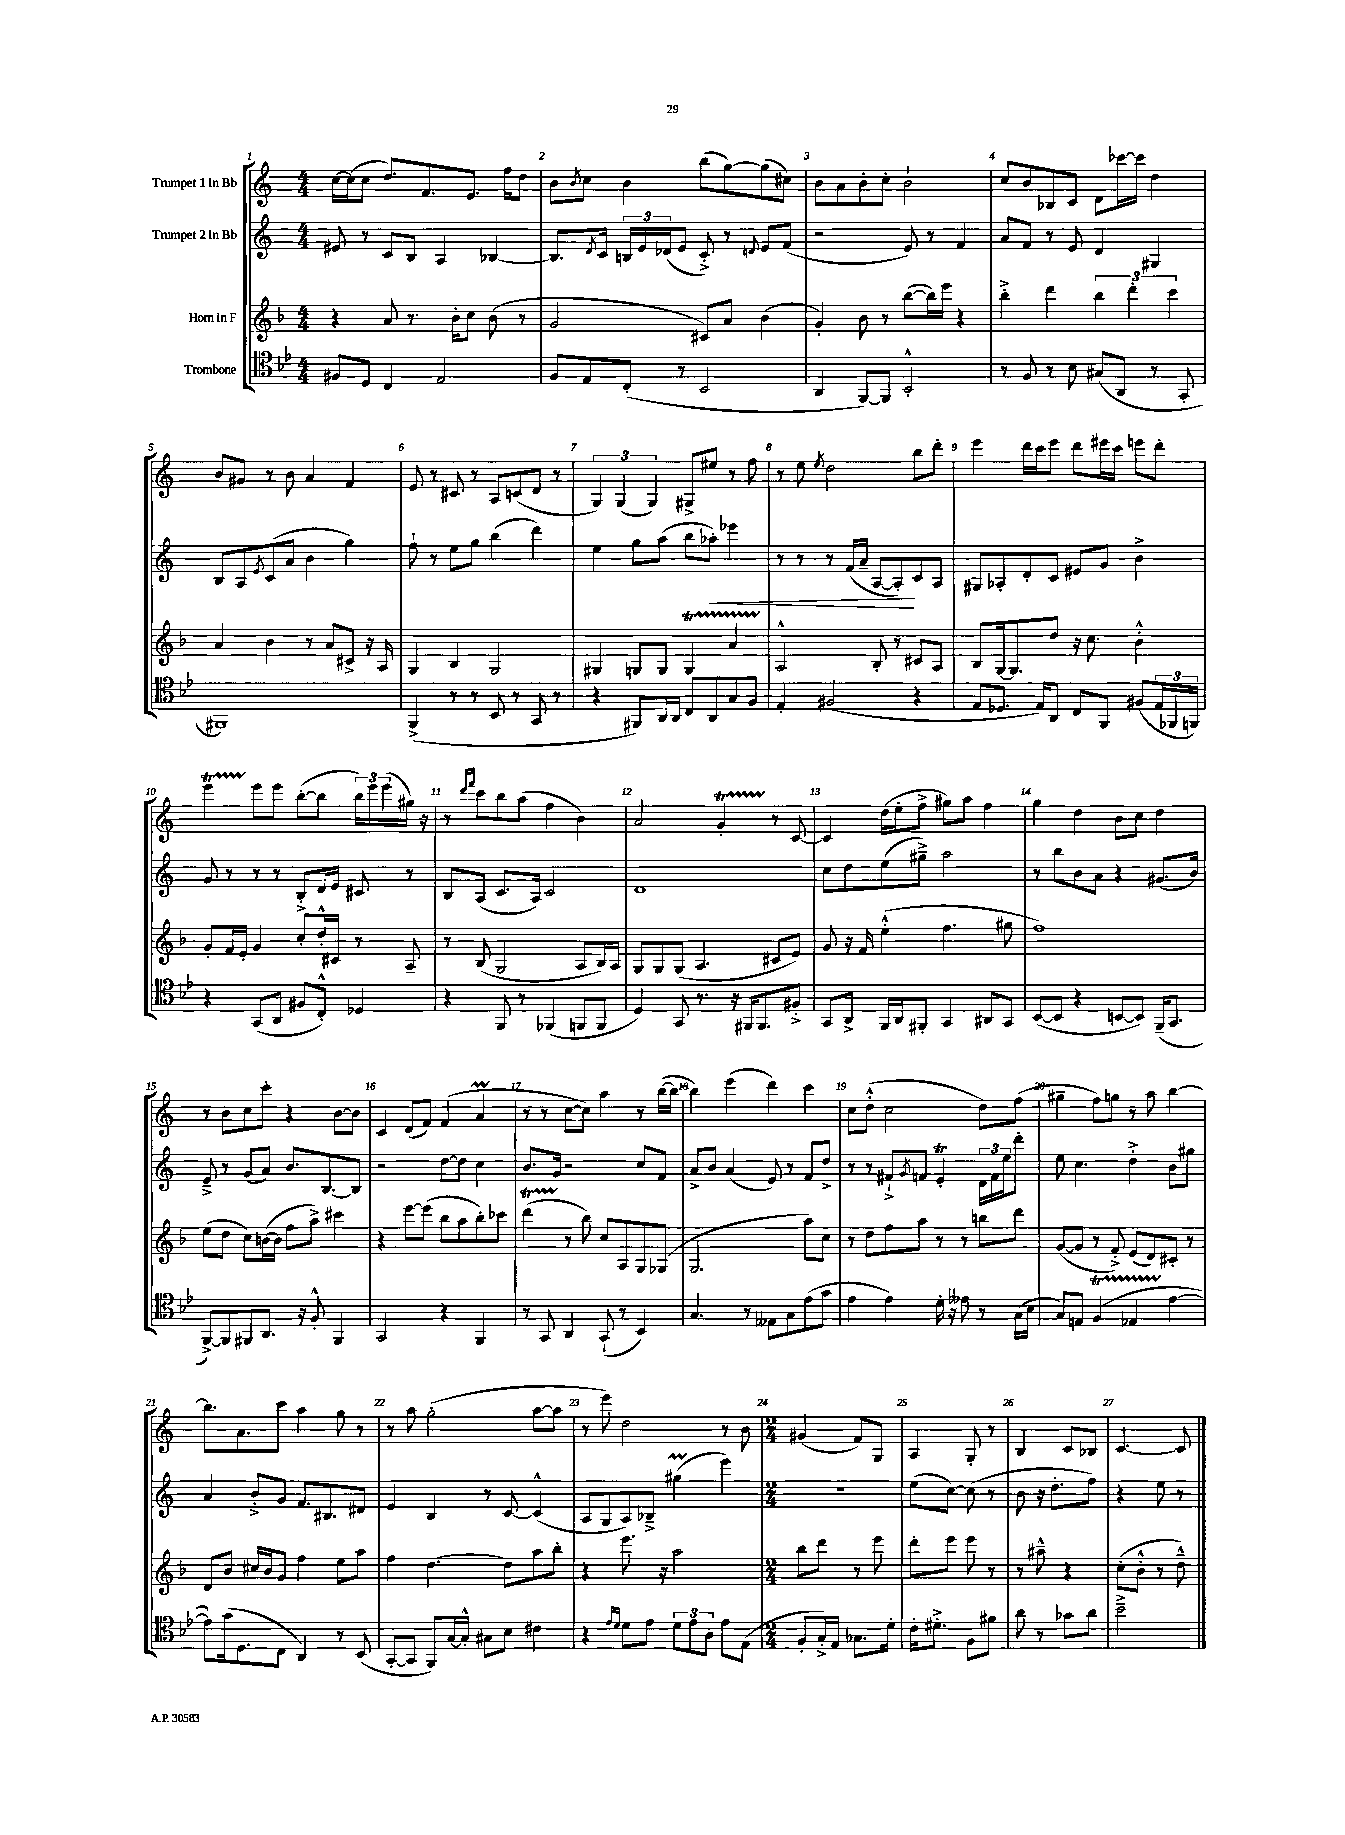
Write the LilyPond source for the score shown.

<<
\new StaffGroup <<
\new Staff = "s0" \with { instrumentName = "Trumpet 1 in Bb" } {
    \clef treble \key c \major \numericTimeSignature \time 4/4
    c''16~ c''16( c''8 d''8.) f'8. e'8. f''16 d''8 |
    b'8 \acciaccatura { b'8 } c''8 b'4 b''8( g''8~) g''8( cis''8) |
    b'8 a'8 b'8-. c''8-. b'2-! |
    c''8 b'8 bes8 c'8 d'8 ces'''16~ ces'''16 d''4 |
    b'8 gis'8 r8 b'8 a'4 f'4 |
    e'8 r8 cis'8 r8 a8 c'8( d'8 r8 |
    \tuplet 3/2 { g4) g4( g4) } gis8-> eis''8 r8 f''8 |
    r8 e''8 \acciaccatura { e''8 } d''2 b''8 d'''8-. |
    e'''4 d'''16 c'''16 e'''8 d'''8 eis'''16 c'''16 e'''8 d'''8-. |
    e'''4\startTrillSpan e'''8\stopTrillSpan e'''8 b''8~-.( b''8 \tuplet 3/2 { b''16) e'''16 e'''16( } gis''16) r16 |
    r8 \grace { d'''16 f'''16 } c'''8 b''8 a''8( f''4 b'4) |
    a'2 g'4-.\startTrillSpan r8\stopTrillSpan c'8~ |
    c'4 d''16( e''16-. f''8-> gis''8) a''8 f''4 |
    g''4 d''4 b'8 c''8 d''4 |
    r8 b'8 c''8 c'''8-. r4 b'8~ b'8 |
    c'4 d'8( f'8) f'4( a'4\prall |
    r8 r8 c''8~ c''8) a''4 r8 b''16~( b''16~ |
    b''4) e'''4( d'''4) c'''4 |
    c''8 d''8-.-^( c''2 d''8) f''8( |
    gis''4-- f''8) g''8 r8 a''8 b''4~ |
    b''8. a'8. c'''8 a''4 g''8 r8 |
    r8 a''8 g''2-.( a''8~ a''8 |
    r8 e'''8) d''2 r8 b'8 |
    \numericTimeSignature \time 2/4 gis'4( f'8) g8 |
    a4 g8-. r8 |
    b4 c'8 bes8 |
    c'4.~ c'8 \bar "|." |
}
\new Staff = "s1" \with { instrumentName = "Trumpet 2 in Bb" } {
    \clef treble \key c \major \numericTimeSignature \time 4/4
    eis'8 r8 c'8 b8 a4 bes4~ |
    bes8. \acciaccatura { d'8 } c'16 \tuplet 3/2 { b16 e'16 des'16( } e'8 c'8-.->) r8 \appoggiatura { d'8 } e'8 f'8( |
    r2 e'8) r8 f'4 |
    a'8 f'8 r8 e'8 d'4 gis4 |
    b8 a8 \acciaccatura { e'8 } c'8( a'8 b'4 g''4) |
    f''8-! r8 e''8 g''8 b''4( d'''4) |
    e''4 g''8 a''8( b''8 aes''8-.\<) ees'''4 |
    r8 r8 r8 f'16( a'16-- a8~ a8-.\!) c'8 a8 |
    gis8 aes8-. d'8-. c'8 eis'8 g'8 b'4-> |
    g'8 r8 r8 r8 b8-.-> d'16 e'16 cis'8 r8 |
    b8 a8( c'8. a16) c'2 |
    d'1 |
    c''8 d''8 e''8( gis''8--->) a''2 |
    r8 b''8 b'8 a'8 r4 gis'8.( b'16) |
    e'8---> r8 g'8( a'8) b'8. b8.~ b8 |
    r2 d''8~ d''8 c''4 |
    b'8. g'16 r2 c''8 f'8 |
    a'8-> b'8 a'4( e'8) r8 f'8 d''8-> |
    r8 r8 fis'8-!-> \acciaccatura { g'8 } f'8 e'4-.\trill \tuplet 3/2 { d'16 f'16 e''16 } d'''8-. |
    e''8 c''4. d''4-.-> b'8 gis''8 |
    a'4 b'8-.-> g'8 f'8. bis8. dis'8 |
    e'4 b4 r8 c'8~ c'4-^( |
    a8 g8 a8) bes8---> gis''4\prall( e'''4) |
    \numericTimeSignature \time 2/4 r2 |
    e''8( c''8~) c''8( r8 |
    b'8 r16 d''8.-. f''8) |
    r4 e''8 r8 \bar "|." |
}
\new Staff = "s2" \with { instrumentName = "Horn in F" } {
    \clef treble \key f \major \numericTimeSignature \time 4/4
    r4 a'8 r8. bes'16-. c''8 bes'8( r8 |
    g'2 cis'8) a'8 bes'4( |
    g'4-.) bes'8 r8 bes''8~( bes''16) e'''16 r4 |
    bes''4-.-> d'''4 \tuplet 3/2 { bes''4 d'''4-. c'''4 } |
    a'4 bes'4 r8 a'8 cis'8-> r16 a16 |
    g4 bes4 g2 |
    gis4 g8 g8 g4\startTrillSpan a'4 |
    a2-^\stopTrillSpan bes8-. r8 cis'8 a8 |
    bes8 g16~ g8. d''8 r16 c''8. bes'4-.-^ |
    g'8-. f'16 e'16-. g'4 c''8-. d''16-.-^ cis'16 r8 a8-- |
    r8 bes8( g2 a8 bes16) a16 |
    g8 g8 g8( a4. cis'8 e'8) |
    g'8 r16 f'16 e''4-.-^( f''4. gis''8 |
    f''1) |
    e''8( d''8 c''8) b'16~( b'16 f''8 a''8->) cis'''4 |
    r4 e'''8~ e'''8( bes''8 a''8 bes''8-.) ces'''8 |
    d'''4\startTrillSpan( r8\stopTrillSpan bes''8) c''8 a8 g8 ges8( |
    g2. a''8) c''8 |
    r8 d''8 f''8 a''8 r8 r8 b''8 d'''8 |
    g'8~( g'8 r8 f'8-.->) e'8( d'8) cis'8-. r8 |
    d'8 bes'8 cis''16 bes'16 g'8 f''4 e''8 a''8 |
    f''4 d''4.~ d''8 a''8 bes''8-. |
    r4 e'''8. r16 a''2 |
    \numericTimeSignature \time 2/4 bes''8 d'''8 r8 e'''8 |
    d'''8-. e'''8 e'''8 r8 |
    r8 ais''8---^ r4 |
    c''8-.( bes'8-.-^ r8 d''8---^) \bar "|." |
}
\new Staff = "s3" \with { instrumentName = "Trombone" } {
    \clef tenor \key bes \major \numericTimeSignature \time 4/4
    fis8 d8 c4 ees2 |
    f8 ees8 c8-.( r8 bes,2 |
    a,4 f,8~) f,8 bes,2-.-^ |
    r8 f8 r8 bes8 gis8( a,8 r8 g,8-. |
    fis,1) |
    f,4->( r8 r8 bes,8 r8 g,8 r8 |
    r4 fis,8) a,16 a,16 c8 a,8 g8 f8 |
    ees4-. fis2( r4 |
    ees8 des8. ees16) a,8 c8 f,8 fis8( \tuplet 3/2 { ees16 fes,16 f,16) } |
    r4 g,8( a,8 fis8 c8-.-^) des4 |
    r4 f,8 r8 fes,4( f,8 f,8 |
    d4) g,8 r8. r16 fis,16 fis,8. fis8-.-> |
    g,8 a,8-> f,16 a,16 fis,8-. g,4 ais,8 g,8 |
    bes,8~( bes,8 r4 b,8~ b,8) f,16--( g,8. |
    f,8~->) f,8 fis,8 a,8. r16 f8-.-^ fis,4 |
    g,2 r4 f,4 |
    r8 g,8 a,4 g,8-!( r8 bes,4) |
    g4. r8 eeses8 g8 ees'8( g'8 |
    ees'4 ees'4) d'16-. r16 eeses'8 r8 g16( bes16 |
    g8) e8 f4\startTrillSpan( ees4 ees'4~\stopTrillSpan |
    ees'8) g'16( d8. c8 a,4) r8 bes,8( |
    g,8~-. g,8 f,8) g16~ g16-.-^ gis8 bes8 cis'4 |
    r4 \grace { ees'16 d'16 } d'8 ees'8 \tuplet 3/2 { d'8 ees'8 a8 } ees'8 ees8( |
    \numericTimeSignature \time 2/4 f8-. g16-.->) ees16 ges8. d'16-. |
    c'16-. dis'8.-.-> f8 fis'8 |
    a'8 r8 ges'8 a'8 |
    bes'2---> \bar "|." |
}
>>
>>
\layout { \context { \Score \override BarNumber.break-visibility = ##(#f #t #t) barNumberVisibility = #all-bar-numbers-visible } }
